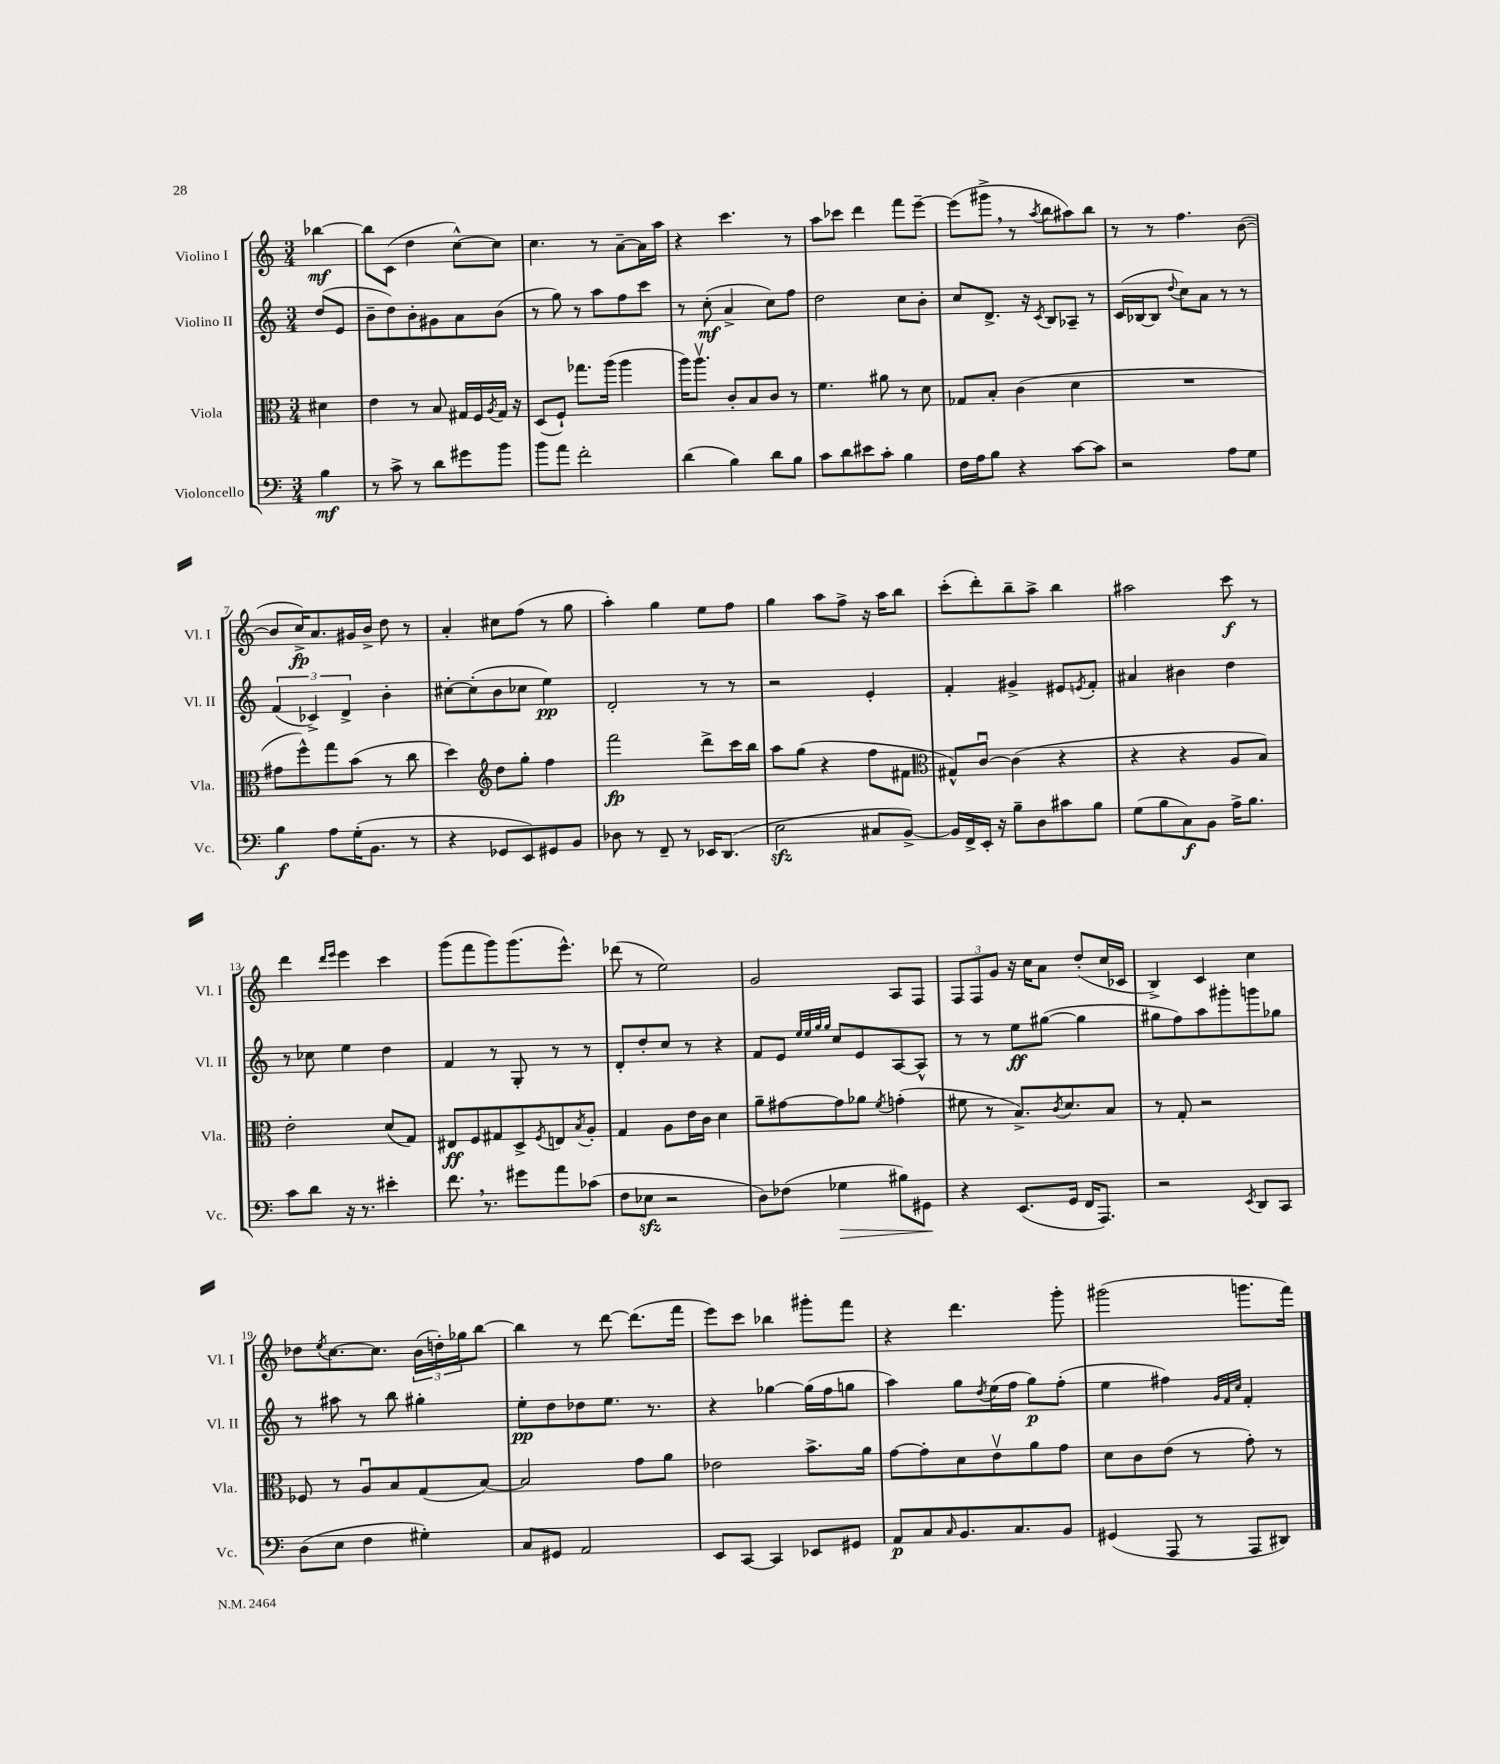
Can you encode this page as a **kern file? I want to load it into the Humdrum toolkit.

**kern	**kern	**kern	**kern
*staff4	*staff3	*staff2	*staff1
*clefF4	*clefC3	*clefG2	*clefG2
*k[]	*k[]	*k[]	*k[]
*M3/4	*M3/4	*M3/4	*M3/4
4B	4d#	(8dd	[4bb-
.	.	8e	.
=	=	=	=
8r	4e	8b~	8bb-]
8c^	.	8dd)	(8c
8r	8r	8b'	4dd
8d	8B	8g#	.
8g#	16G#	8a	[8cc^^)
.	16F	.	.
.	8qA	.	.
8b	16G#	(8b	8cc]
.	16r	.	.
=	=	=	=
8b	(8D	8r	4.cc
8a	8F`)	8gg)	.
2f'	8.gg-	8r	.
.	.	8aa	8r
.	(16aa	.	.
.	4aa	8ff	[8a~
.	.	8ccc	16a]
.	.	.	16aa
=	=	=	=
(4d	16aa)	8r	4r
.	8.aav	.	.
.	.	(8cc'	.
4B)	8c'	4a^	4.ccc
.	8B	.	.
8d	8c	8cc)	.
8B	8r	8ff	8r
=	=	=	=
8c	4.f	2dd	8aa
8d	.	.	8ccc-
8e#	.	.	4ddd
8c'	8a#	.	.
4B	8r	8cc	8fff
.	8d	8b'	[8eee~
=	=	=	=
16F	8G-	8cc	(8eee]
16A	.	.	.
8B	8B'	8.d^	8ggg#^
4r	(4c	.	8r
.	.	16r	.
.	.	8qc	8qaa
.	.	8B	8bb
[8c	4d	8A-~	8aa#)
8c]	.	8r	8bb
=	=	=	=
2r	2.r	(16c	8r
.	.	[16B-	.
.	.	8B-]	8r
.	.	8qqdd	.
.	.	8cc)	4.ff
.	.	8a	.
8A	.	8r	.
8G	.	8r	([8b
=	=	=	=
4B	8g#	(6f	8b]
.	8ff^^)	.	16cc^)
.	.	6c-^)	.
.	.	.	8.a
8A	8gg	.	.
.	.	6d^	.
(16G'	(8b	.	16g#
8.BB	.	.	16b^
.	8r	4b'	8dd
8r	8cc	.	8r
=	=	=	=
4r	4dd)	[8cc#'	4a'
.	.	(8cc#']	.
*	*clefG2	*	*
8GG-	8dd	8b	8cc#
8EE)	8gg'	8cc-	(8ff
8GG#	4ff	4ee)	8r
8BB	.	.	8gg
=	=	=	=
8D-	2fff	2d'	4aa')
8r	.	.	.
8FF~	.	.	4gg
8r	.	.	.
16EE-	8ddd^	8r	8ee
(8.DD	.	.	.
.	16ccc	8r	8ff
.	16bb	.	.
=	=	=	=
2E	8aa	2r	4gg
.	(8gg	.	.
.	4r	.	8aa
.	.	.	8ff^
8C#	8ff	4e'	16r
.	.	.	16aa
[8BB^)	8f#	.	8bb
=	=	=	=
*	*clefC3	*	*
16BB]	8G#^^)	4f'	(8ccc'
16FF^	.	.	.
16EE'	[8cu	.	8ddd')
16r	.	.	.
8B~	(4c]	4g#^	8bb~
8D	.	.	8aa^
8c#	4r	8e#	4bb
.	.	8qe	.
8B	.	8f'	.
=	=	=	=
(8G	4r	4a#	2aa#
8B	.	.	.
8C)	4r	4b#	.
8BB	.	.	.
16A^	8A	4dd	8ccc
8.B	.	.	.
.	8B)	.	8r
=	=	=	=
8c	2e'	8r	4ddd
8d	.	8cc-	.
.	.	.	16qqddd
.	.	.	16qqeee
16r	.	4ee	4eee
8.r	.	.	.
4e#'	(8d	4dd	4ccc
.	8G)	.	.
=	=	=	=
8.f	8E#	4f	(8ggg
.	8F	.	8fff
8.r	.	.	.
.	8G#	8r	8ggg)
8g#	8D^	8G'	(8.ggg
.	8qF	.	.
8a	8E	8r	.
.	.	.	8.eee^^)
.	8qB	.	.
(8c-	8A'	8r	.
=	=	=	=
8F	4G	8d'	(8ddd-
8E-	.	8dd'	8r
2r	8A	8cc	2ee)
.	16e	8r	.
.	16c	.	.
.	4d	4r	.
=	=	=	=
8D)	8a~	8f	2g
(8F-	[8g#	8e	.
.	.	32qqee	.
.	.	32qqee	.
.	.	32qqgg	.
.	.	32qqgg	.
4G-	8g#]	8cc	.
.	8a-	8e	.
.	8qf	.	.
8B#)	(4g'	[8A	8A
8GG#	.	8A^^]	8F
=	=	=	=
4r	8f#	8r	12F
.	.	.	12F
.	8r	8r	.
.	.	.	12g
(8.EE	8.B^)	8ee	16r
.	.	.	16cc
.	.	([8gg#	8a
.	8qc	.	.
16GG	8.d	.	.
16FF	.	4gg#]	(8dd'
8.AAA)	.	.	.
.	8B	.	16cc
.	.	.	16c-
=	=	=	=
2r	8r	8gg#	4B^)
.	8G'	8ff)	.
.	2r	8aa	4c
.	.	8ggg#'	.
8qEE	.	.	.
8DD	.	8ggg	4cc
8CC	.	8gg-	.
=	=	=	=
(8D	8F-	8r	8dd-
.	.	.	8qee
8E	8r	8aa#	[8.cc
4F	8Au	8r	.
.	.	.	8.cc]
.	8B	8bb	.
4G#')	(8G	4gg#'	(24b
.	.	.	24dd')
.	.	.	24gg-
.	[8B)	.	[8bb
=	=	=	=
8C	2B]	8ee'	4bb]
8GG#	.	8dd	.
2AA	.	8dd-	8r
.	.	8.ee	[8ddd
.	8g	.	(8.ddd]
.	.	8.r	.
.	8a	.	.
.	.	.	16fff
=	=	=	=
8EE	2e-	4r	8eee)
[8CC	.	.	8ccc
4CC]	.	[4gg-	4bb-
8EE-	8.b^	(16gg-]	8ggg#'
.	.	16ff	.
8GG#	.	8gg	8fff
.	16a	.	.
=	=	=	=
8AA	[8g	4aa)	4r
8C	8g']	.	.
16qqC	.	.	.
8.BB	8d	8gg	4.ddd
.	.	8qdd	.
.	8ev	(16ee	.
8.C	.	16ff	.
.	8a	8gg)	.
8BB	8g	(8ff'	8ggg'
=	=	=	=
(4GG#	8d	4ee	(2ggg#
.	8c	.	.
8AAA	(8e	4ff#)	.
8r	8r	.	.
.	.	32qqg	.
.	.	32qqf	.
.	.	32qqcc	.
8AAA	8g')	4f'	8.ggg
8DD#)	8r	.	.
.	.	.	16fff)
==	==	==	==
*-	*-	*-	*-
